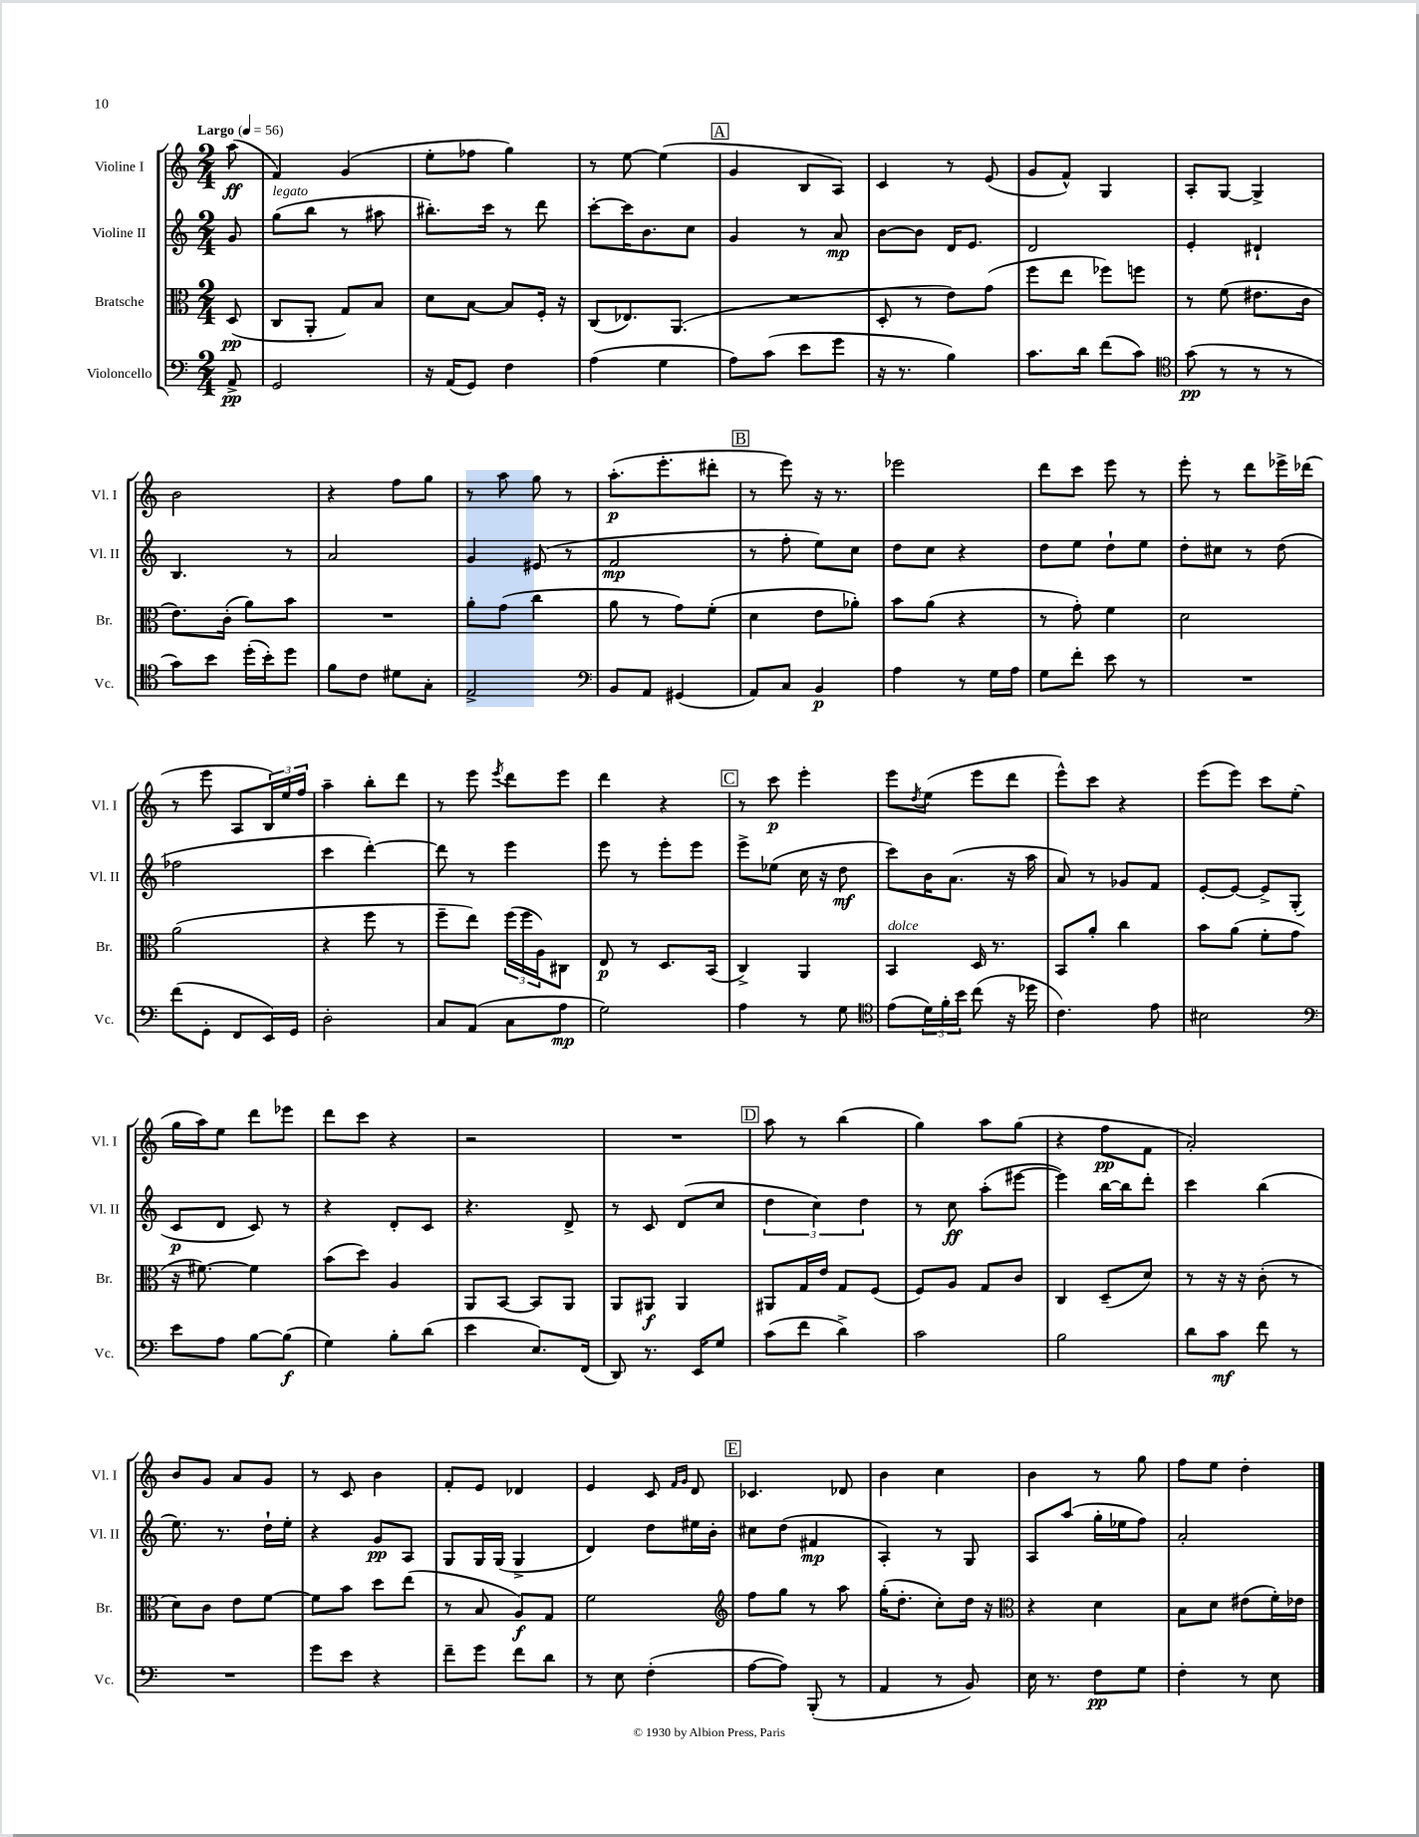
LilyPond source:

<<
\new StaffGroup <<
\new Staff = "s0" \with { instrumentName = "Violine I" shortInstrumentName = "Vl. I" } {
    \clef treble \key c \major \numericTimeSignature \time 2/4 \partial 8 \tempo "Largo" 4 = 56
    a''8\ff( |
    f'4) g'4( |
    e''8-. fes''8 g''4) |
    r8 e''8~ e''4( |
    \mark \markup { \box "A" } g'4 b8 a8) |
    c'4 r8 e'8( |
    g'8 f'8-^) g4 |
    a8-. g8~ g4-> |
    b'2 |
    r4 f''8 g''8 |
    r8 a''8 g''8 r8 |
    a''8.-.\p( e'''8.-. dis'''8-. |
    \mark \markup { \box "B" } r8 e'''8) r16 r8. |
    ees'''2 |
    d'''8 c'''8 e'''8 r8 |
    e'''8-. r8 d'''8 ees'''16-> des'''16( |
    r8 e'''8 a8 \tuplet 3/2 { b16) e''16 f''16 } |
    a''4-- b''8-. d'''8 |
    r8 e'''8 \acciaccatura { e'''8 } d'''8 e'''8 |
    d'''4 r4 |
    \mark \markup { \box "C" } r8 c'''8\p e'''4-. |
    e'''8 \acciaccatura { d''8 } e''8( e'''8 d'''8 |
    e'''8-^) c'''8 r4 |
    e'''8( e'''8) c'''8 e''8-.( |
    g''16 a''16) e''8 d'''8 ees'''8 |
    d'''8 c'''8 r4 |
    r2 |
    R2 |
    \mark \markup { \box "D" } a''8 r8 b''4( |
    g''4) a''8 g''8( |
    r4 f''8\pp f'8 |
    a'2-.) |
    b'8 g'8 a'8 g'8 |
    r8 c'8 b'4 |
    f'8-. e'8 des'4 |
    e'4 c'8 \grace { f'16 g'16 } d'8 |
    \mark \markup { \box "E" } ces'4. des'8 |
    b'4 c''4 |
    b'4 r8 g''8 |
    f''8 e''8 d''4-. \bar "|." |
}
\new Staff = "s1" \with { instrumentName = "Violine II" shortInstrumentName = "Vl. II" } {
    \clef treble \key c \major \numericTimeSignature \time 2/4 \partial 8
    g'8 |
    g''8^\markup { \italic "legato" }( b''8 r8 ais''8 |
    bis''8.-.) c'''16 r8 d'''8 |
    c'''8~-. c'''16 b'8. c''8 |
    \mark \markup { \box "A" } g'4 r8 a'8\mp |
    b'8~ b'8 d'16 e'8. |
    d'2 |
    e'4-. dis'4-! |
    b4. r8 |
    a'2 |
    g'4 eis'8( r8 |
    f'2\mp |
    \mark \markup { \box "B" } r8 f''8-. e''8) c''8 |
    d''8 c''8 r4 |
    d''8 e''8 d''8-! e''8 |
    d''8-. cis''8 r8 d''8( |
    fes''2 |
    c'''4 d'''4~-.) |
    d'''8 r8 e'''4 |
    e'''8 r8 e'''8-. e'''8 |
    \mark \markup { \box "C" } e'''8-> ees''8( c''16 r16 d''8\mf |
    c'''8) b'16 a'8.( r16 a''16 |
    a'8) r8 ges'8 f'8 |
    e'8~-. e'8~ e'8-> g8-.( |
    c'8\p d'8 c'8) r8 |
    r4 d'8-. c'8 |
    r4. d'8-> |
    r8 c'8 d'8( c''8 |
    \mark \markup { \box "D" } \tuplet 3/2 { d''4 c''4) d''4 } |
    r8 c''8\ff a''8-.( eis'''8~ |
    eis'''4) b''16~ b''16 d'''8-. |
    c'''4 b''4( |
    e''8.) r8. d''16-! e''16-. |
    r4 g'8\pp a8 |
    g8 g16 g16( g4-> |
    d'4) d''8 eis''16 b'16-. |
    \mark \markup { \box "E" } cis''8 d''8( fis'4\mp |
    a4-.) r8 g8 |
    a8 a''8( g''16-. ees''16 f''8) |
    a'2-. \bar "|." |
}
\new Staff = "s2" \with { instrumentName = "Bratsche" shortInstrumentName = "Br." } {
    \clef alto \key c \major \numericTimeSignature \time 2/4 \partial 8
    d8\pp( |
    c8 a,8-. g8) b8 |
    d'8 b8~ b8 f16-. r16 |
    c8( ees8.) a,8.( |
    \mark \markup { \box "A" } R2 |
    d8-. r8 e'8) g'8( |
    f''8 e''8 fes''8) f''8 |
    r8 f'8( eis'8. c'16 |
    e'8.) c'16-.( a'8) b'8 |
    R2 |
    a'8-. g'8( c''4 |
    a'8 r8 g'8) f'8-.( |
    \mark \markup { \box "B" } d'4 e'8 aes'8-.) |
    b'8 a'8( r4 |
    r8 g'8-.) f'4 |
    d'2 |
    a'2( |
    r4 f''8 r8 |
    f''8-- e''8) \tuplet 3/2 { f''16( f''16 a16) } cis8 |
    e8\p r8 d8. b,16( |
    \mark \markup { \box "C" } c4->) a,4 |
    b,4^\markup { \italic "dolce" } d16 r8. |
    b,8 a'8-. c''4 |
    b'8 a'8( f'8-. g'8 |
    r16 fis'8.~) fis'4 |
    b'8( d''8) a4 |
    a,8 b,8~ b,8 a,8 |
    a,8 ais,8\f ais,4 |
    \mark \markup { \box "D" } ais,8 g16 e'16 g8 f8( |
    f8) a8 g8 c'8 |
    c4 d8--( d'8) |
    r8 r16 r16 c'8-.( r8 |
    d'8) c'8 e'8 f'8~ |
    f'8 b'8 d''8 e''8( |
    r8 b8 a8\f) g8 |
    f'2 |
    \mark \markup { \box "E" } \clef treble f''8 g''8 r8 a''8 |
    g''16-.( d''8.-. c''8-.) d''16 r16 |
    \clef alto r4 d'4 |
    b8 d'8 eis'8( f'16-.) ees'16 \bar "|." |
}
\new Staff = "s3" \with { instrumentName = "Violoncello" shortInstrumentName = "Vc." } {
    \clef bass \key c \major \numericTimeSignature \time 2/4 \partial 8
    a,8->\pp |
    g,2 |
    r16 a,16( g,8) f4 |
    a4( g4 |
    \mark \markup { \box "A" } a8) c'8( e'8 g'8 |
    r16 r8. b4) |
    c'8. d'16 f'8( c'8) |
    \clef tenor g'8\pp( r8 r8 r8 |
    g'8) b'8 d''16-.( b'16-.) d''8 |
    f'8 c'8 dis'8 g8-. |
    e2-> |
    \clef bass b,8 a,8 gis,4( |
    \mark \markup { \box "B" } a,8) c8 b,4\p |
    a4 r8 g16 a16 |
    g8 f'8-. e'8 r8 |
    R2 |
    f'8( g,8-. f,8 e,16) g,16 |
    d2-. |
    c8 a,8( c8 a8\mp |
    g2) |
    \mark \markup { \box "C" } a4 r8 g8 |
    \clef tenor e'8( \tuplet 3/2 { d'16) f'16-. b'16 } c''8( r16 des''16 |
    c'4.) e'8 |
    bis2 |
    \clef bass e'8 a8 b8~ b8\f( |
    g4) b8-. d'8( |
    e'4 e8.) f,16( |
    d,8) r8. e,16 g8 |
    \mark \markup { \box "D" } c'8( f'8 d'4->) |
    c'2 |
    b2 |
    d'8 c'8\mf f'8 r8 |
    R2 |
    g'8 e'8 r4 |
    f'8-- g'8 f'8 d'8 |
    r8 e8 f4-.( |
    \mark \markup { \box "E" } a8~ a8) b,,8-.( r8 |
    a,4 r8 b,8) |
    e16 r8. f8\pp g8 |
    f4-. r8 e8 \bar "|." |
}
>>
>>
\layout { \context { \Score \remove "Bar_number_engraver" } }
